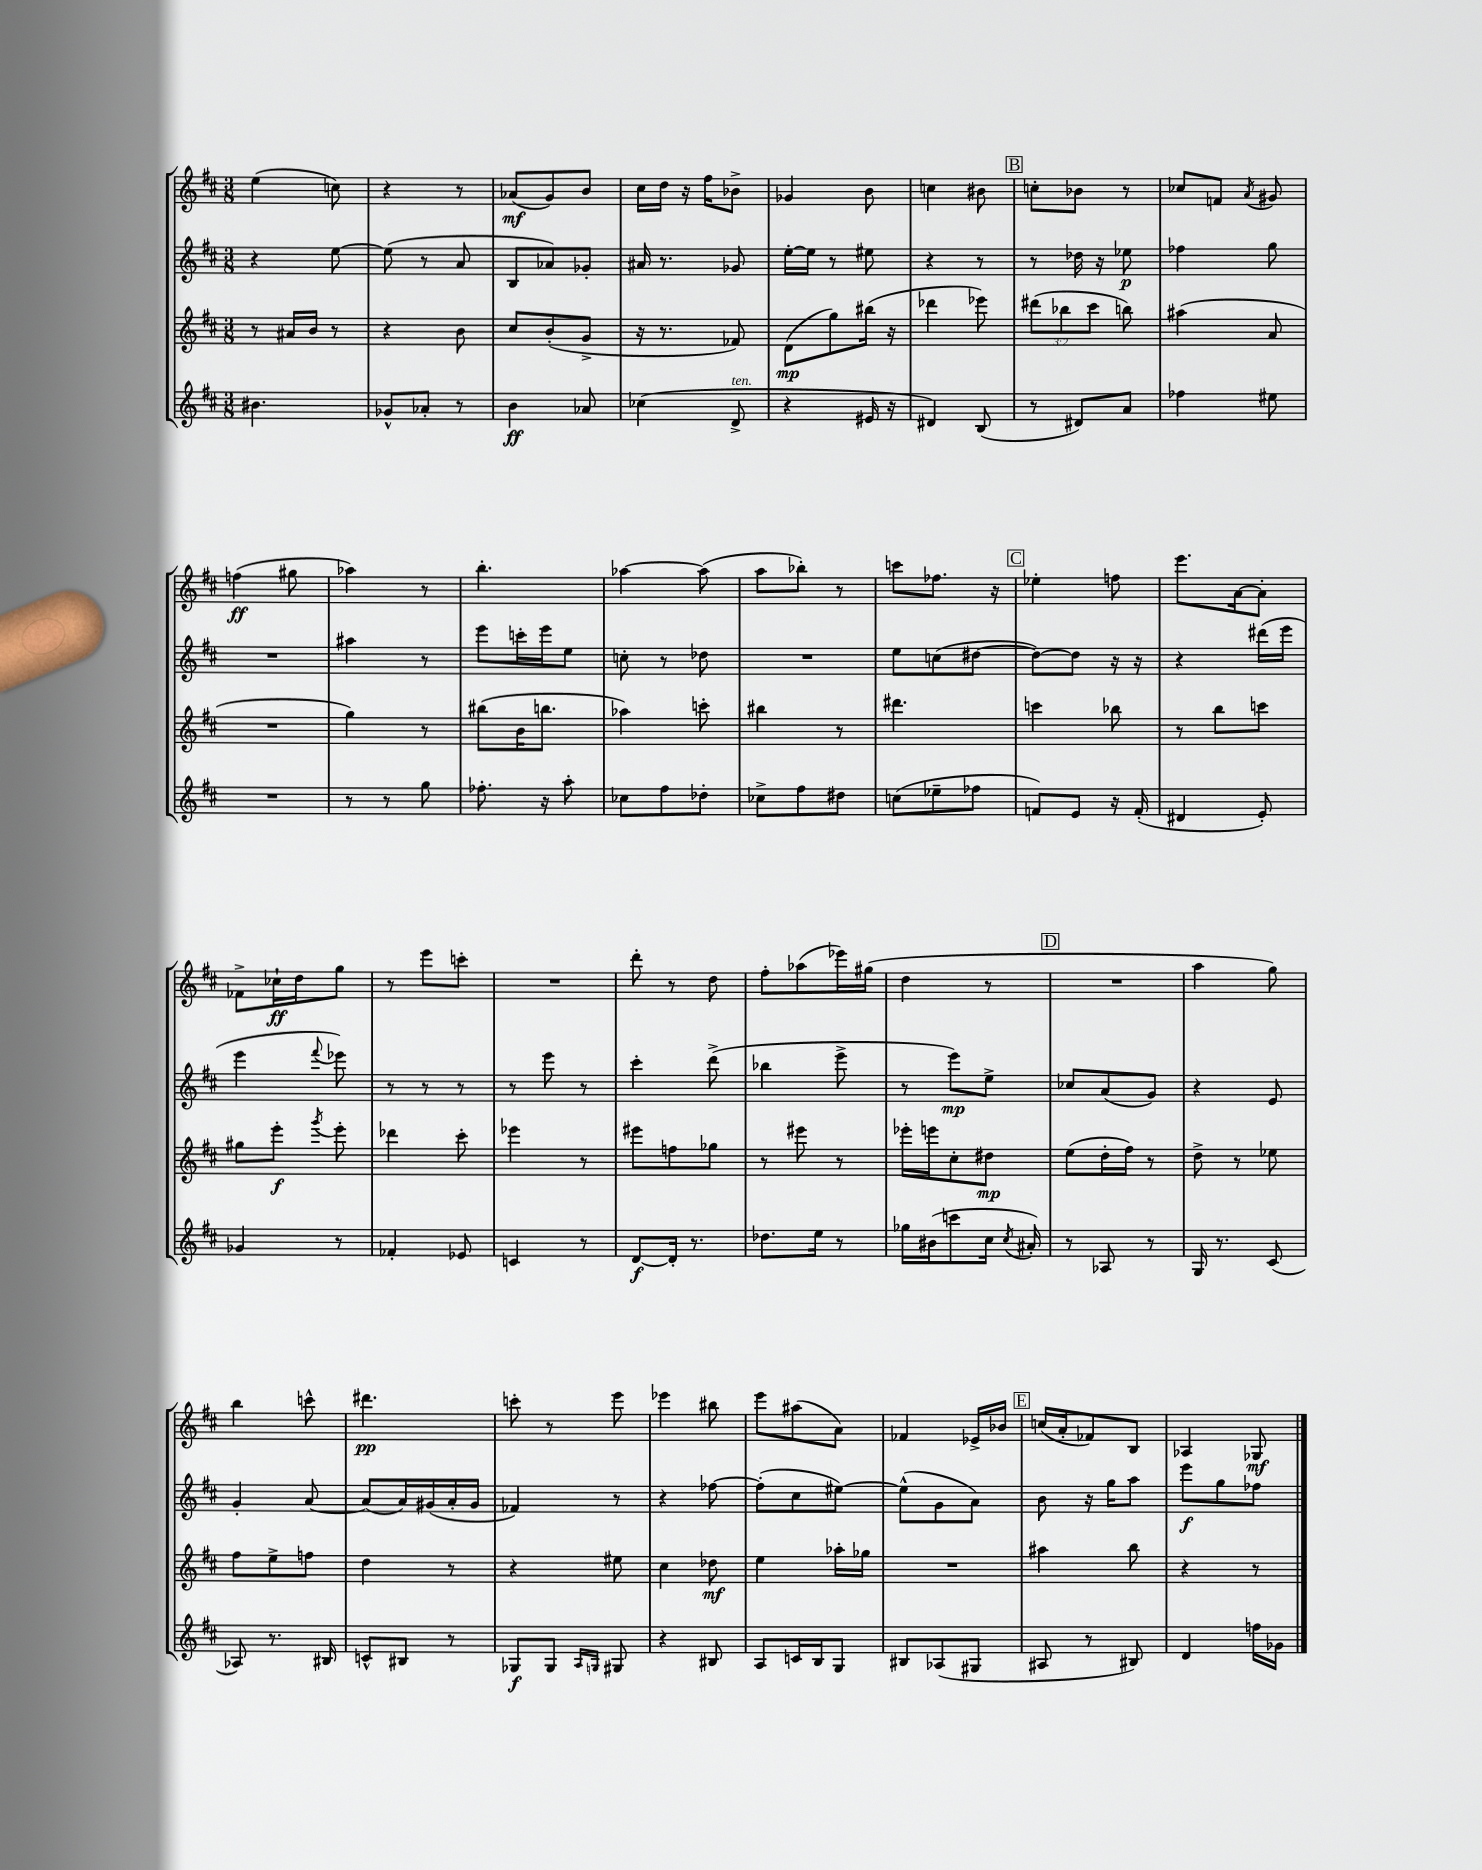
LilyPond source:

<<
\new StaffGroup <<
\new Staff = "s0" {
    \clef treble \key d \major \numericTimeSignature \time 3/8
    \autoBeamOff e''4( c''8) |
    r4 r8 |
    aes'8[\mf( g'8) b'8] |
    cis''16[ d''16] r16 fis''16[ bes'8]-> |
    ges'4 b'8 |
    c''4 bis'8 |
    \mark \markup { \box "B" } c''8[-. bes'8] r8 |
    ces''8[ f'8] \acciaccatura { a'8 } gis'8 |
    f''4\ff( gis''8 |
    aes''4) r8 |
    b''4.-. |
    aes''4~ aes''8( |
    a''8[ bes''8]-.) r8 |
    c'''8[ fes''8.] r16 |
    \mark \markup { \box "C" } ees''4-. f''8 |
    e'''8.[ a'16~ a'8]-. |
    fes'8[-> ces''16-!\ff d''16 g''8] |
    r8 e'''8[ c'''8]-. |
    R4. |
    d'''8-. r8 d''8 |
    fis''8[-. aes''8( ees'''16) gis''16]( |
    d''4 r8 |
    \mark \markup { \box "D" } R4. |
    a''4 g''8) |
    b''4 c'''8-^ |
    dis'''4.\pp |
    c'''8-. r8 e'''8 |
    ees'''4 bis''8 |
    e'''8[ ais''8( a'8]) |
    fes'4 ees'16[-> bes'16] |
    \mark \markup { \box "E" } c''16[( a'16-. fes'8) b8] |
    aes4 ges8\mf \bar "|." |
}
\new Staff = "s1" {
    \clef treble \key d \major \numericTimeSignature \time 3/8
    \autoBeamOff r4 e''8~ |
    e''8( r8 a'8 |
    b8[ aes'8) ges'8]-. |
    ais'16 r8. ges'8 |
    e''16[~-. e''16] r8 eis''8 |
    r4 r8 |
    \mark \markup { \box "B" } r8 des''16 r16 ees''8\p |
    fes''4 g''8 |
    R4. |
    ais''4 r8 |
    e'''8[ c'''16-. e'''16 e''8] |
    c''8-. r8 des''8 |
    R4. |
    e''8[ c''8( dis''8]~ |
    \mark \markup { \box "C" } dis''8[~) dis''8] r16 r16 |
    r4 dis'''16[( e'''16] |
    e'''4 \appoggiatura { fis'''8 } ees'''8) |
    r8 r8 r8 |
    r8 e'''8 r8 |
    cis'''4-. d'''8->( |
    bes''4 e'''8-> |
    r8 e'''8[\mp) e''8]-> |
    \mark \markup { \box "D" } ces''8[ a'8( g'8]) |
    r4 e'8 |
    g'4-. a'8~ |
    a'8[( a'16) gis'16( a'16-. gis'16] |
    fes'4) r8 |
    r4 fes''8~ |
    fes''8[-.( cis''8 eis''8]~) |
    eis''8[-^( g'8 a'8]) |
    \mark \markup { \box "E" } b'8 r16 g''16[ a''8] |
    e'''8[\f g''8 fes''8] \bar "|." |
}
\new Staff = "s2" {
    \clef treble \key d \major \numericTimeSignature \time 3/8 \override Staff.TupletNumber.text = #tuplet-number::calc-fraction-text
    \autoBeamOff r8 ais'16[ b'16] r8 |
    r4 b'8 |
    cis''8[ b'8-.( g'8]-> |
    r16 r8. fes'8) |
    d'8[\mp( g''8) bis''16]( r16 |
    des'''4 ees'''8) |
    \mark \markup { \box "B" } \tuplet 3/2 { dis'''8[( bes''8 cis'''8] } b''8) |
    ais''4( a'8 |
    R4. |
    g''4) r8 |
    bis''8[( b'16 b''8.] |
    aes''4) c'''8-. |
    bis''4 r8 |
    dis'''4. |
    \mark \markup { \box "C" } c'''4 bes''8 |
    r8 b''8[ c'''8] |
    gis''8[ e'''8]-.\f \acciaccatura { g'''8 } e'''8-. |
    des'''4 cis'''8-. |
    ees'''4 r8 |
    eis'''8[ f''8 ges''8] |
    r8 eis'''8 r8 |
    ees'''16[-. e'''16 cis''8-. dis''8]\mp |
    \mark \markup { \box "D" } e''8[( d''16-. fis''16]) r8 |
    d''8-> r8 ees''8 |
    fis''8[ e''8-> f''8] |
    d''4 r8 |
    r4 eis''8 |
    cis''4 des''8\mf |
    e''4 aes''16[-. ges''16] |
    R4. |
    \mark \markup { \box "E" } ais''4 b''8 |
    r4 r8 \bar "|." |
}
\new Staff = "s3" {
    \clef treble \key d \major \numericTimeSignature \time 3/8
    \autoBeamOff bis'4. |
    ges'8[-^ aes'8]-. r8 |
    b'4\ff aes'8 |
    ces''4( d'8->^\markup { \italic "ten." } |
    r4 eis'16 r16 |
    dis'4) b8( |
    \mark \markup { \box "B" } r8 dis'8[) a'8] |
    fes''4 eis''8 |
    R4. |
    r8 r8 g''8 |
    fes''8.-. r16 a''8-. |
    ces''8[ fis''8 des''8]-. |
    ces''8[-> fis''8 dis''8] |
    c''8[( ees''8-- fes''8] |
    \mark \markup { \box "C" } f'8[) e'8] r16 f'16-.( |
    dis'4 e'8-.) |
    ges'4 r8 |
    fes'4-. ees'8 |
    c'4 r8 |
    d'8[~\f d'16]-. r8. |
    des''8.[ e''16] r8 |
    ges''16[ bis'16( c'''8 cis''16] \acciaccatura { cis''8 } ais'16-.) |
    \mark \markup { \box "D" } r8 aes8 r8 |
    g16 r8. cis'8( |
    aes8) r8. bis16 |
    c'8[-^ bis8] r8 |
    ges8[\f ges8] \grace { a16[ g16] } gis8 |
    r4 bis8 |
    a8[ c'16 b16 g8] |
    bis8[ aes8( gis8] |
    \mark \markup { \box "E" } ais8 r8 bis8) |
    d'4 f''16[ ges'16] \bar "|." |
}
>>
>>
\layout { \context { \Score \remove "Bar_number_engraver" } }
